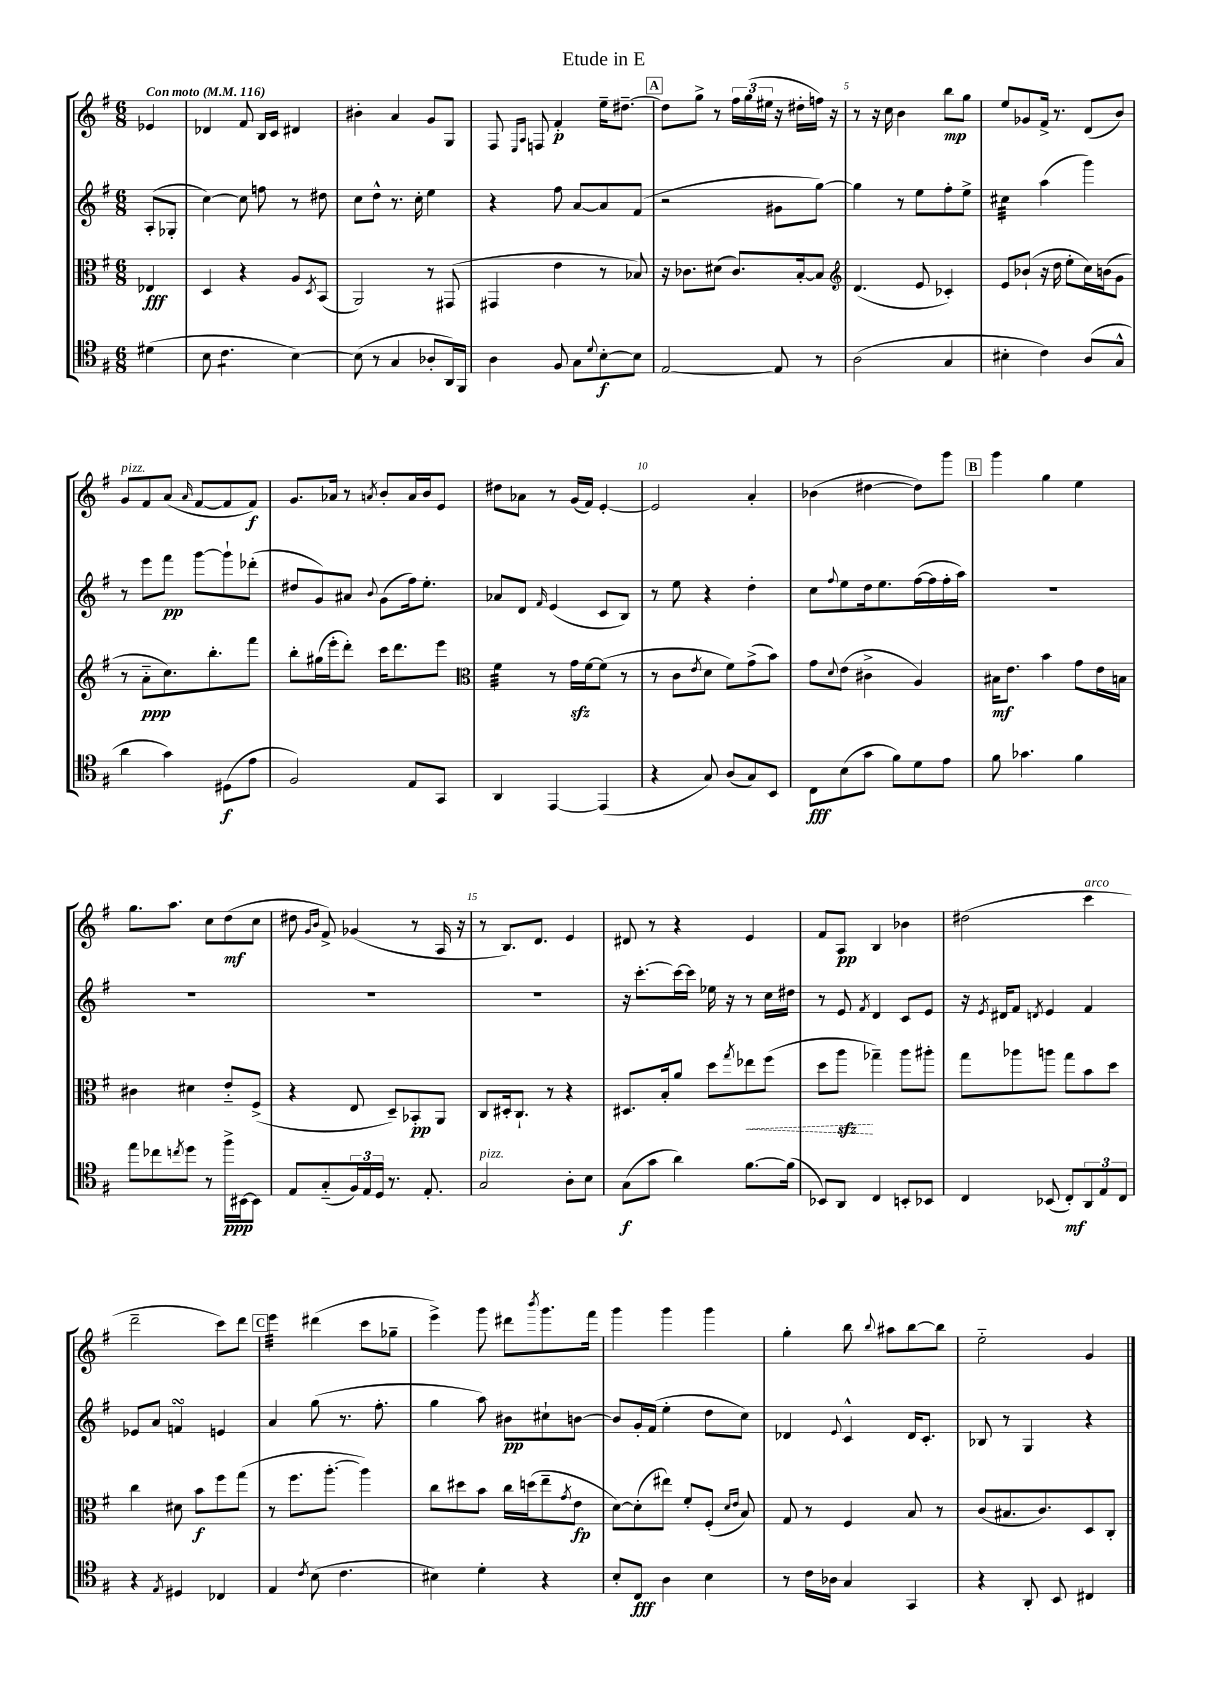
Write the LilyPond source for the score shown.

\header { title = "Etude in E" }
<<
\new StaffGroup <<
\new Staff = "s0" {
    \clef treble \key g \major \numericTimeSignature \time 6/8 \partial 4 \tempo "Con moto" 4 = 116
    ees'4 |
    des'4 fis'8 b16 c'16 dis'4 |
    bis'4-. a'4 g'8 g8 |
    fis8 \grace { e16 a16 } f8 fis'4-.\p e''16-- dis''8.~-- |
    \mark \markup { \box "A" } dis''8 g''8-> r8 \tuplet 3/2 { fis''16 g''16( eis''16 } r16 dis''16-. f''16) r16 |
    r8 r16 c''16 b'4 b''8\mp g''8 |
    e''8 ges'8 fis'16-> r8. d'8( b'8) |
    g'8^\markup { \italic "pizz." } fis'8 a'8( \grace { a'16 } fis'8~ fis'8 fis'8\f) |
    g'8. aes'16 r8 \acciaccatura { a'8 } b'8-. a'16 b'16 e'8 |
    dis''8 aes'8 r8 g'16( fis'16) e'4~-. |
    e'2 a'4-. |
    bes'4( dis''4~ dis''8) g'''8 |
    \mark \markup { \box "B" } g'''4 g''4 e''4 |
    g''8. a''8. c''8 d''8\mf( c''8 |
    dis''8 \grace { g'16 b'16 } fis'8->) ges'4( r8 a16 r16 |
    r8 b8.) d'8. e'4 |
    dis'8 r8 r4 e'4 |
    fis'8 a8\pp b4 bes'4 |
    dis''2( c'''4^\markup { \italic "arco" } |
    d'''2-- c'''8) d'''8 |
    \mark \markup { \box "C" } e'''4:32 dis'''4( c'''8 ges''8-- |
    e'''4->) g'''8 dis'''8 \acciaccatura { b'''8 } g'''8. fis'''16 |
    g'''4 g'''4 g'''4 |
    g''4-. b''8 \appoggiatura { b''8 } ais''8 b''8~ b''8 |
    e''2-_ g'4 \bar "|." |
}
\new Staff = "s1" {
    \clef treble \key g \major \numericTimeSignature \time 6/8 \partial 4
    a8-.( ges8-. |
    c''4~) c''8 f''8 r8 dis''8 |
    c''8 d''8-^ r8. c''16-. e''4 |
    r4 fis''8 a'8~ a'8 fis'8( |
    \mark \markup { \box "A" } r2 gis'8 g''8~) |
    g''4 r8 e''8 fis''8-. e''8-> |
    cis''4:32 a''4( g'''4) |
    r8 e'''8 fis'''8\pp g'''8~ g'''8-! des'''8-.( |
    dis''8 g'8) ais'8 \appoggiatura { b'8 } g'8( fis''16) e''8.-. |
    aes'8 d'8 \grace { fis'16 } e'4( c'8 b8) |
    r8 e''8 r4 d''4-. |
    c''8 \appoggiatura { fis''8 } e''8 d''16 e''8. fis''16~( fis''16 fis''16-. a''16) |
    \mark \markup { \box "B" } R2. |
    R2. |
    R2. |
    R2. |
    r16 c'''8.~-. c'''16~ c'''16 ees''16 r16 r8 c''16 dis''16 |
    r8 e'8 \acciaccatura { fis'8 } d'4 c'8 e'8 |
    r16 \acciaccatura { e'8 } dis'16 fis'8 \acciaccatura { d'8 } e'4 fis'4 |
    ees'8 a'8 f'4\turn e'4 |
    \mark \markup { \box "C" } a'4 g''8( r8. fis''8.-. |
    g''4 a''8) bis'8\pp cis''8-! b'8~ |
    b'8 g'16-. fis'16( e''4-. d''8 c''8) |
    des'4 \appoggiatura { e'8 } c'4-^ des'16 c'8.-. |
    bes8 r8 g4 r4 \bar "|." |
}
\new Staff = "s2" {
    \clef alto \key g \major \numericTimeSignature \time 6/8 \partial 4
    ees4\fff |
    d4 r4 a8 \acciaccatura { d8 } b,8( |
    a,2) r8 gis,8( |
    gis,4 e'4 r8 bes8) |
    \mark \markup { \box "A" } r16 ces'8. dis'8( ces'8.) b16~-. b8 |
    \clef treble d'4.( e'8 ces'4-.) |
    e'8 bes'8-!( r16 d''16 e''8-. c''16) b'16( g'8 |
    r8 a'8-_\ppp c''8.) b''8.-. fis'''8 |
    b''8-. gis''16( e'''16-. d'''8-.) c'''16 d'''8. e'''8 |
    \clef alto fis'4:32 r8 g'16\sfz fis'16~ fis'8( r8 |
    r8 c'8 \acciaccatura { e'8 } d'8 fis'8) g'8->( b'8) |
    g'8 \appoggiatura { d'8 } e'8( cis'4-> a4) |
    \mark \markup { \box "B" } bis16\mf e'8. b'4 g'8 e'16 b16 |
    cis'4 dis'4 e'8-_ fis8->( |
    r4 e8 d8--) bes,8-.\pp a,8 |
    c8 dis16-. c8.-! r8 r4 |
    dis8. b16-. a'8 d''8 \acciaccatura { g''8 } \once \override Hairpin.style = #'dashed-line ees''8\< fis''8( |
    d''8 a''8\sfz\! ges''4--) a''8 ais''8-. |
    g''8 aes''8 a''8 g''8 b'8 d''8 |
    c''4 dis'8 b'8\f fis''8 g''8( |
    \mark \markup { \box "C" } r8 fis''8. a''8.~-. a''4) |
    c''8 dis''8 b'8 c''16 d''16( e''8-- \acciaccatura { g'8 } e'8\fp |
    d'8~) d'8-.( eis''8) fis'8-. fis8-.( \grace { d'16 e'16 } b8) |
    g8 r8 fis4 b8 r8 |
    c'8( bis8. c'8.) d8 c8-. \bar "|." |
}
\new Staff = "s3" {
    \clef tenor \key g \major \numericTimeSignature \time 6/8 \partial 4
    dis'4( |
    b8 c'4.:8 b4~) |
    b8( r8 g4 aes8-. a,16) fis,16 |
    a4 fis8 g8 \appoggiatura { d'8 } b8~-.\f b8 |
    \mark \markup { \box "A" } e2~ e8 r8 |
    a2( g4 |
    bis4-. c'4) a8( g8-^ |
    a'4 g'4) dis8\f( e'8 |
    fis2) e8 g,8 |
    a,4 e,4~ e,4( |
    r4 g8) a8( g8) b,8 |
    c8\fff b8( g'8 fis'8) d'8 e'8 |
    \mark \markup { \box "B" } fis'8 ges'4. fis'4 |
    e''8 ces''8 \acciaccatura { c''8 } d''8 r8 fis''16->\ppp bis,16~ bis,8 |
    e8 g8-_( \tuplet 3/2 { fis16) e16 d16 } r8. e8.-. |
    g2^\markup { \italic "pizz." } a8-. b8 |
    g8\f( g'8 a'4) fis'8.~ fis'16( |
    bes,8) a,8 c4 b,8-. bes,8 |
    c4 bes,8( c8-.\mf) \tuplet 3/2 { a,8 e8 c8 } |
    r4 \acciaccatura { e8 } dis4 ces4 |
    \mark \markup { \box "C" } e4 \acciaccatura { c'8 } b8( c'4. |
    bis4) d'4-. r4 |
    b8-. c8\fff a4 b4 |
    r8 c'16 aes16 g4 g,4 |
    r4 a,8-. b,8 cis4 \bar "|." |
}
>>
>>
\layout { \context { \Score \override BarNumber.break-visibility = ##(#f #t #t) barNumberVisibility = #(every-nth-bar-number-visible 5) } }
